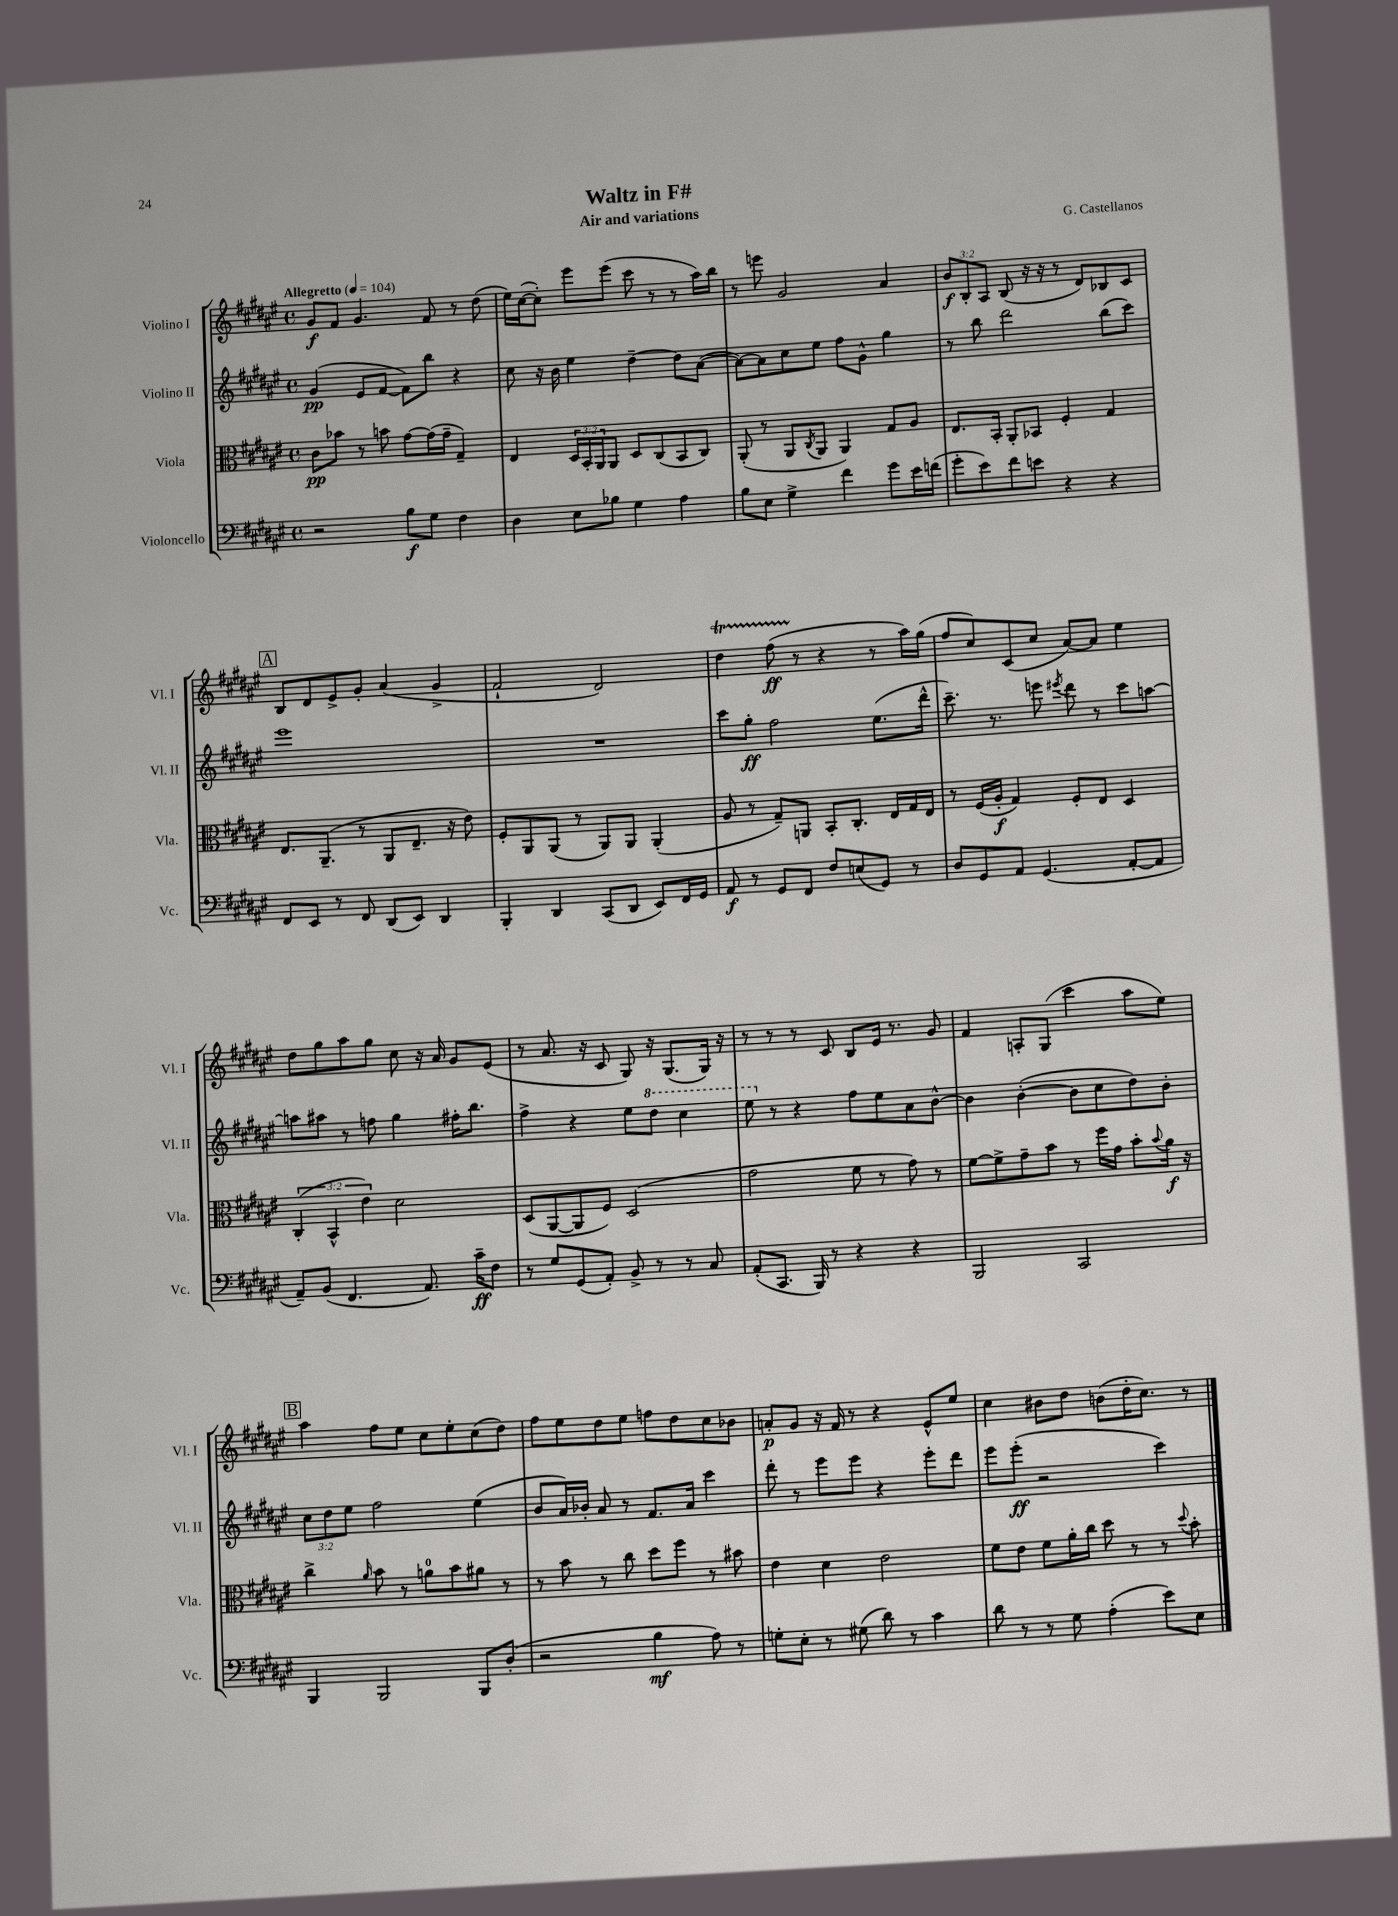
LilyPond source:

\header { title = "Waltz in F#" composer = "G. Castellanos" subtitle = "Air and variations" }
<<
\new StaffGroup <<
\new Staff = "s0" \with { instrumentName = "Violino I" shortInstrumentName = "Vl. I" } {
    \clef treble \key fis \major \defaultTimeSignature \time 4/4 \override Staff.TupletNumber.text = #tuplet-number::calc-fraction-text \tempo "Allegretto" 4 = 104
    gis'8\f fis'8 gis'4. fis'8 r8 dis''8( |
    eis''16) cis''16~( cis''8-.) eis'''8 eis'''8( cis'''8 r8 r8 ais''16) b''16 |
    r8 e'''8 gis'2 ais'4 |
    \tuplet 3/2 { b'8\f b8-. ais8 } b8( r16 r16 r8 dis'8) bes8 cis'8 |
    \mark \markup { \box "A" } b8 dis'8 eis'8-> gis'8-. ais'4( gis'4-> |
    fis'2-! dis'2) |
    dis''4\startTrillSpan fis''8\ff( r8\stopTrillSpan r4 r8 ais''16) gis''16( |
    fis''8 cis''8) cis'8( cis''8 ais'8~) ais'8 eis''4 |
    dis''8 gis''8 ais''8 gis''8 cis''8 r16 ais'16 gis'8 eis'8( |
    r8 ais'8. r16 cis'8 gis8) r16 gis8.( gis16) r16 |
    r8 r8 r8 cis'8 b8 eis'16 r8. gis'8 |
    fis'4 a8-. gis8( cis'''4 ais''8 eis''8) |
    \mark \markup { \box "B" } ais''4 fis''8 eis''8 cis''8 eis''8-. cis''8( dis''8) |
    fis''8 eis''8 dis''8 eis''8 f''8 dis''8 cis''8 bes'8 |
    a'8-.\p gis'8 r16 fis'16 r8 r4 eis'8-^ eis''8 |
    cis''4 bis'8 dis''8 b'8( dis''16-. cis''8.) r8 \bar "|." |
}
\new Staff = "s1" \with { instrumentName = "Violino II" shortInstrumentName = "Vl. II" } {
    \clef treble \key fis \major \defaultTimeSignature \time 4/4 \override Staff.TupletNumber.text = #tuplet-number::calc-fraction-text
    gis'4\pp( eis'8 fis'8~ fis'8) b''8 r4 |
    cis''8 r16 b'16 eis''4 dis''4~-- dis''8 ais'8~( |
    ais'8~) ais'8 cis''8 eis''8 fis''8 gis'8-^ gis''4 |
    r8 b''8 dis'''2 b''8( cis'''8) |
    \mark \markup { \box "A" } eis'''1 |
    R1 |
    cis'''8 gis''8-.\ff fis''2 eis''8.( dis'''16-^ |
    cis'''8.--) r8. e'''8 \acciaccatura { eis'''8 } dis'''8 r8 cis'''8 a''8~ |
    a''8 ais''8 r8 f''8 gis''4 fis''16-. b''8. |
    fis''4-> r4 eis''8 \ottava #1 dis'''8 cis'''4 |
    eis'''8 \ottava #0 r8 r4 fis''8 eis''8 ais'8 b'8~-^ |
    b'4 b'4~-.( b'8 cis''8 dis''8) b'8-. |
    \mark \markup { \box "B" } \tuplet 3/2 { cis''8 dis''8 eis''8 } fis''2 eis''4( |
    b'8 ais'16) bes'16-. ais'8 r8 fis'8. ais'16 cis'''4 |
    dis'''8-. r8 eis'''8 eis'''8 r4 eis'''8-. dis'''8 |
    eis'''8 eis'''8-.\ff( r2 cis'''4) \bar "|." |
}
\new Staff = "s2" \with { instrumentName = "Viola" shortInstrumentName = "Vla." } {
    \clef alto \key fis \major \defaultTimeSignature \time 4/4 \override Staff.TupletNumber.text = #tuplet-number::calc-fraction-text
    cis'8\pp bes'8 r8 b'8 gis'8~ gis'16( gis'16-- gis4--) |
    eis4 \tuplet 3/2 { dis16 b,16-. ais,16 } ais,8 dis8 cis8( b,8 cis8) |
    ais,8-.( r8 ais,8 \acciaccatura { cis8 } ais,8 ais,4) gis8 ais8 |
    eis8. b,16-. ais,8-. bes,8 fis4-. gis4 |
    \mark \markup { \box "A" } eis8. ais,8.--( r8 ais,8 eis8.-- r16 eis'8) |
    fis8-. ais,8 ais,8( r8 ais,8) ais,8 ais,4-.( |
    ais8 r8 gis8--) a,8 b,8-. cis8.-. eis16 gis16 eis16 |
    r8 fis16( ais16-.\f gis4) fis8-. eis8 dis4 |
    \tuplet 3/2 { cis4-.( b,4-^ eis'4) } dis'2 |
    dis8( ais,8~ ais,8 fis8) dis2( |
    gis'2 fis'8 r8 gis'8) r8 |
    fis'8~ fis'8-> gis'8-- b'8 r8 fis''16 gis'16 b'8-. \appoggiatura { b'8 } ais'16\f r16 |
    \mark \markup { \box "B" } cis''4-> \grace { ais'16 } b'8 r8 a'8-0 b'8 ais'8 r8 |
    r8 b'8 r8 cis''8 dis''8 fis''8 r8 bis'8 |
    eis'4 dis'4 eis'2 |
    fis'8 eis'8 fis'8 ais'16-. cis''16 dis''8 r8 r8 \appoggiatura { dis''8 } b'8-. \bar "|." |
}
\new Staff = "s3" \with { instrumentName = "Violoncello" shortInstrumentName = "Vc." } {
    \clef bass \key fis \major \defaultTimeSignature \time 4/4
    r2 b8\f gis8 fis4 |
    dis4 eis8 bes8 gis4 ais4 |
    b8 eis8 gis4-> fis'4 gis'8 eis'16 f'16( |
    gis'8-. eis'8) fis'8 e'8 r4 r4 |
    \mark \markup { \box "A" } fis,8 eis,8 r8 fis,8 dis,8( eis,8) dis,4 |
    b,,4-. dis,4 cis,8( dis,8 eis,8) fis,16 gis,16 |
    ais,8\f r8 gis,8 fis,8 fis8 e8( gis,8) r8 |
    dis8 gis,8 ais,8 gis,4.( ais,8~-. ais,8 |
    ais,8--) b,8( fis,4. ais,8.) cis'16--\ff fis8 |
    r8 gis8 gis,8( ais,8-.) b,8-> r8 r8 cis8 |
    ais,8-.( cis,8. b,,16) r8 r4 r4 |
    b,,2 cis,2 |
    \mark \markup { \box "B" } b,,4 b,,2 b,,8 dis8-.( |
    r2 b4\mf ais8) r8 |
    g8-. eis8-. r8 gis8( dis'8) r8 cis'4 |
    dis'8 r8 r8 gis8 ais4-.( eis'8) eis8 \bar "|." |
}
>>
>>
\layout { \context { \Score \remove "Bar_number_engraver" } }
